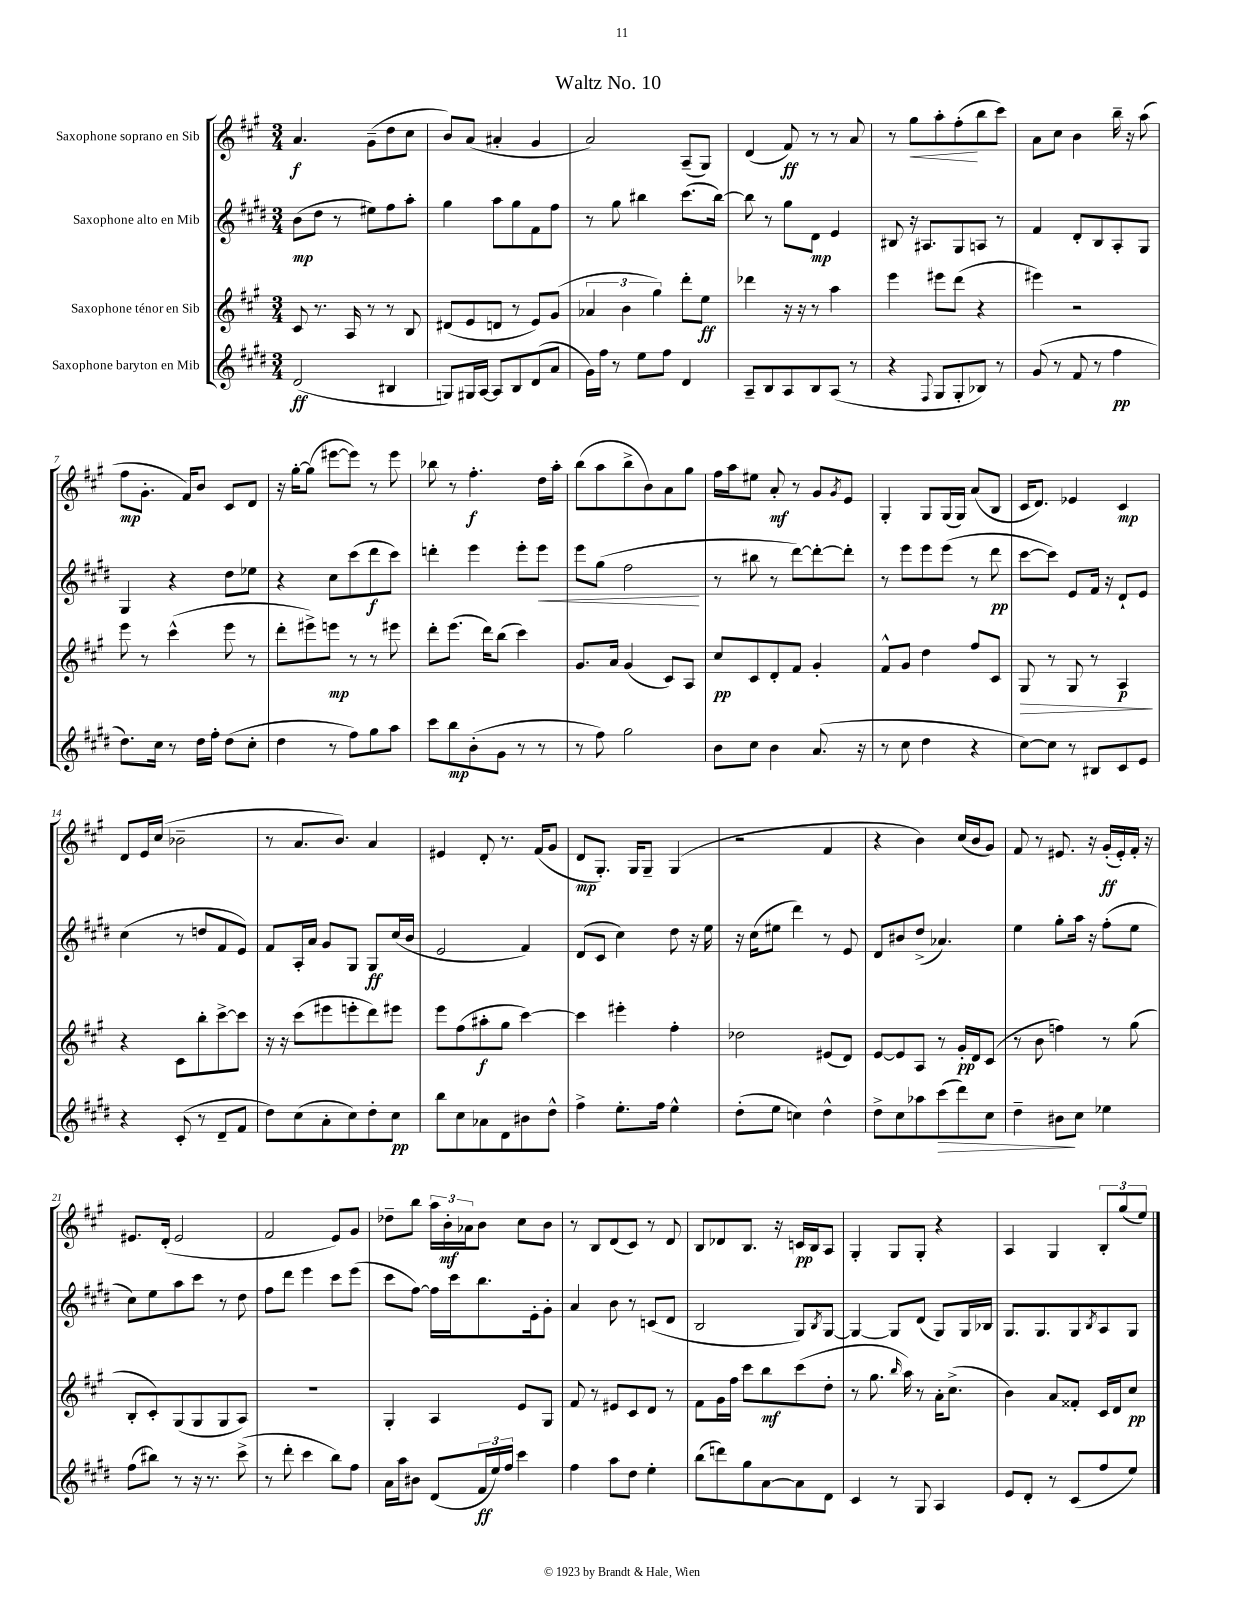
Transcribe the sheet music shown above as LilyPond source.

\header { title = "Waltz No. 10" }
<<
\new StaffGroup <<
\new Staff = "s0" \with { instrumentName = "Saxophone soprano en Sib" } {
    \clef treble \key a \major \numericTimeSignature \time 3/4
    a'4.\f gis'8--( d''8 cis''8 |
    b'8) a'8( ais'4-. gis'4 |
    a'2) a8--( gis8) |
    d'4( fis'8\ff) r8 r8 a'8 |
    r8 gis''8\< a''8-. fis''8-.\!( b''8 cis'''8) |
    a'8 cis''8 b'4 b''16-- r16 a''8( |
    fis''8\mp gis'8.-. fis'16) b'8 cis'8 d'8 |
    r16 gis''16~-. gis''8( eis'''8~ eis'''8) r8 eis'''8 |
    bes''8 r8 fis''4.-.\f d''16 a''16-. |
    b''8( a''8 b''8-> b'8) a'8 gis''8 |
    fis''16 a''16 eis''8 a'8-.\mf r8 gis'8 \acciaccatura { gis'8 } e'8 |
    gis4-. gis8 gis16( gis16) a'8( b8 |
    cis'16 d'8.) ees'4 cis'4\mp |
    d'8 e'16 cis''16( bes'2-- |
    r8 a'8. b'8.) a'4 |
    eis'4 d'8-. r8. fis'16( gis'8 |
    d'8\mp gis8.-.) gis16 gis8-- gis4( |
    r2 fis'4 |
    r4 b'4) cis''16( b'16 gis'8) |
    fis'8 r8 eis'8. r16 gis'16-.\ff( eis'16-.) fis'16-. r16 |
    eis'8. d'16-.( eis'2 |
    fis'2 e'8) gis'8 |
    des''8-- b''8 \tuplet 3/2 { a''16 b'16-.\mf aes'16 } b'8 cis''8 b'8 |
    r8 b8 d'8( cis'8) r8 d'8 |
    b8 des'8 b8. r16 c'16\pp b16 a8 |
    gis4-. gis8 gis8-. r4 |
    a4 gis4 \tuplet 3/2 { b8-. gis''8( e''8) } \bar "|." |
}
\new Staff = "s1" \with { instrumentName = "Saxophone alto en Mib" } {
    \clef treble \key e \major \numericTimeSignature \time 3/4
    b'8\mp( dis''8 r8 eis''8) fis''8 a''8-. |
    gis''4 a''8 gis''8 fis'8 fis''8 |
    r8 gis''8 bis''4 cis'''8.( bis''16~) |
    bis''8 r8 gis''8 dis'8\mp e'4 |
    bis8 r16 ais8. gis8 a8 r8 |
    fis'4 dis'8-. b8 a8-. gis8 |
    gis4 r4 dis''8 ees''8 |
    r4 cis''8 cis'''8( dis'''8\f cis'''8) |
    d'''4-. e'''4 e'''8-. e'''8\< |
    e'''8 gis''8( fis''2\! |
    r8 bis''8 r8 dis'''8~) dis'''8~-. dis'''8-. |
    r8 e'''8 e'''8 e'''8( r8 dis'''8\pp |
    cis'''8~ cis'''8) e'8 fis'16 r16 dis'8-! e'8 |
    cis''4( r8 d''8 fis'8 e'8) |
    fis'8 a16-. a'16 gis'8 gis8 gis8\ff cis''16( b'16 |
    e'2 fis'4) |
    dis'8( cis'8 cis''4) dis''8 r16 e''16 |
    r16 cis''16( eis''8 dis'''4) r8 e'8 |
    dis'8 bis'8 dis''8->( aes'4.) |
    e''4 gis''8-. a''16 r16 fis''8-.( e''8 |
    cis''8) e''8 a''8 cis'''8 r8 dis''8 |
    fis''8 dis'''8 e'''4 cis'''8 e'''8( |
    cis'''8 fis''8~) fis''16 cis'''16 b''8. e'16-. gis'8-. |
    a'4 b'8 r8 c'8( dis'8 |
    b2 gis8) \acciaccatura { b8 } gis8~ |
    gis4~ gis8 dis'8( gis8) gis16 bes16 |
    gis8. gis8. gis8 \acciaccatura { b8 } a8 gis8 \bar "|." |
}
\new Staff = "s2" \with { instrumentName = "Saxophone ténor en Sib" } {
    \clef treble \key a \major \numericTimeSignature \time 3/4
    cis'8 r8. a16 r8 r8 b8 |
    dis'8( e'8 d'8 r8 e'8) gis'8( |
    \tuplet 3/2 { aes'4 b'4 gis''4) } d'''8-. e''8\ff |
    des'''4 r16 r16 r8 a''4 |
    e'''4 eis'''8 d'''8( r4 |
    eis'''4) r2 |
    e'''8 r8 cis'''4-^( e'''8 r8 |
    d'''8-. eis'''8->) e'''8\mp r8 r8 eis'''8 |
    d'''8-. e'''8.( d'''16) b''8( cis'''4) |
    gis'8. a'16 gis'4( cis'8) a8 |
    cis''8\pp cis'8 d'8-. fis'8 gis'4-. |
    fis'8-^ gis'8 d''4 fis''8 cis'8 |
    gis8\> r8 gis8 r8 a4\p\! |
    r4 cis'8 b''8-. cis'''8~-> cis'''8 |
    r16 r16 cis'''8( eis'''8 e'''8-. d'''8) eis'''8 |
    e'''8 fis''8( ais''8-.\f gis''8 cis'''4~) |
    cis'''4 eis'''4-. fis''4-. |
    des''2 eis'8( d'8) |
    e'8~ e'8 a8 r8 gis'16-.\pp d'16 cis'8( |
    r8 b'8 f''4) r8 gis''8( |
    b8-. cis'8-.) gis8( gis8 gis8 a8) |
    R2. |
    gis4-. a4 e'8 gis8 |
    fis'8 r8 eis'8 cis'8 d'8 r8 |
    fis'8 gis'16 fis''16 cis'''8 b''8\mf cis'''8( d''8-. |
    r8 gis''8. \grace { b''16 } a''16) r8 a'16-. cis''8.->( |
    b'4) a'8 fisis'8-. cis'16 d'16 cis''8\pp \bar "|." |
}
\new Staff = "s3" \with { instrumentName = "Saxophone baryton en Mib" } {
    \clef treble \key e \major \numericTimeSignature \time 3/4
    dis'2\ff( bis4 |
    g8) gis16 a16~ a8 b8 dis'8( a'8 |
    gis'16) fis''16 r8 e''8 fis''8 dis'4 |
    a8-- b8 a8 b8 a8( r8 |
    r4 \appoggiatura { fis8 } gis8 gis8-. bes8) r8 |
    gis'8( r8 fis'8 r8 fis''4\pp |
    dis''8.) cis''16 r8 dis''16 fis''16-. dis''8( cis''8-. |
    dis''4 r8 fis''8) gis''8 a''8 |
    cis'''8 b''8\mp b'8-.( gis'8 r8 r8 |
    r8 fis''8) gis''2 |
    b'8 cis''8 b'4 a'8.( r16 |
    r8 cis''8 dis''4 r4 |
    cis''8~) cis''8 r8 bis8 cis'8 e'8 |
    r4 cis'8-.( r8 dis'8-- fis'8 |
    dis''8) cis''8( a'8-. cis''8) dis''8-. cis''8\pp |
    b''8 cis''8 aes'8 dis'8 bis'8 dis''8-^ |
    fis''4-> e''8.-. fis''16 e''4-^ |
    dis''8-.( e''8 c''4) dis''4-^ |
    dis''8-> cis''8 aes''8 cis'''8\>( dis'''8) cis''8 |
    dis''4-- bis'8\! cis''8 ees''4 |
    fis''8( bis''8) r8 r16 r8. cis'''8->( |
    r8 dis'''8-. cis'''4 b''8) fis''8 |
    a'16 a''16 bis'8 dis'8( \tuplet 3/2 { fis'16\ff e''16) fis''16 } cis'''4 |
    fis''4 a''8 dis''8 e''4-. |
    b''8( d'''8) gis''8 a'8~ a'8 dis'8 |
    cis'4 r8 gis8 a4 |
    e'8 dis'8-. r8 cis'8( fis''8 e''8) \bar "|." |
}
>>
>>
